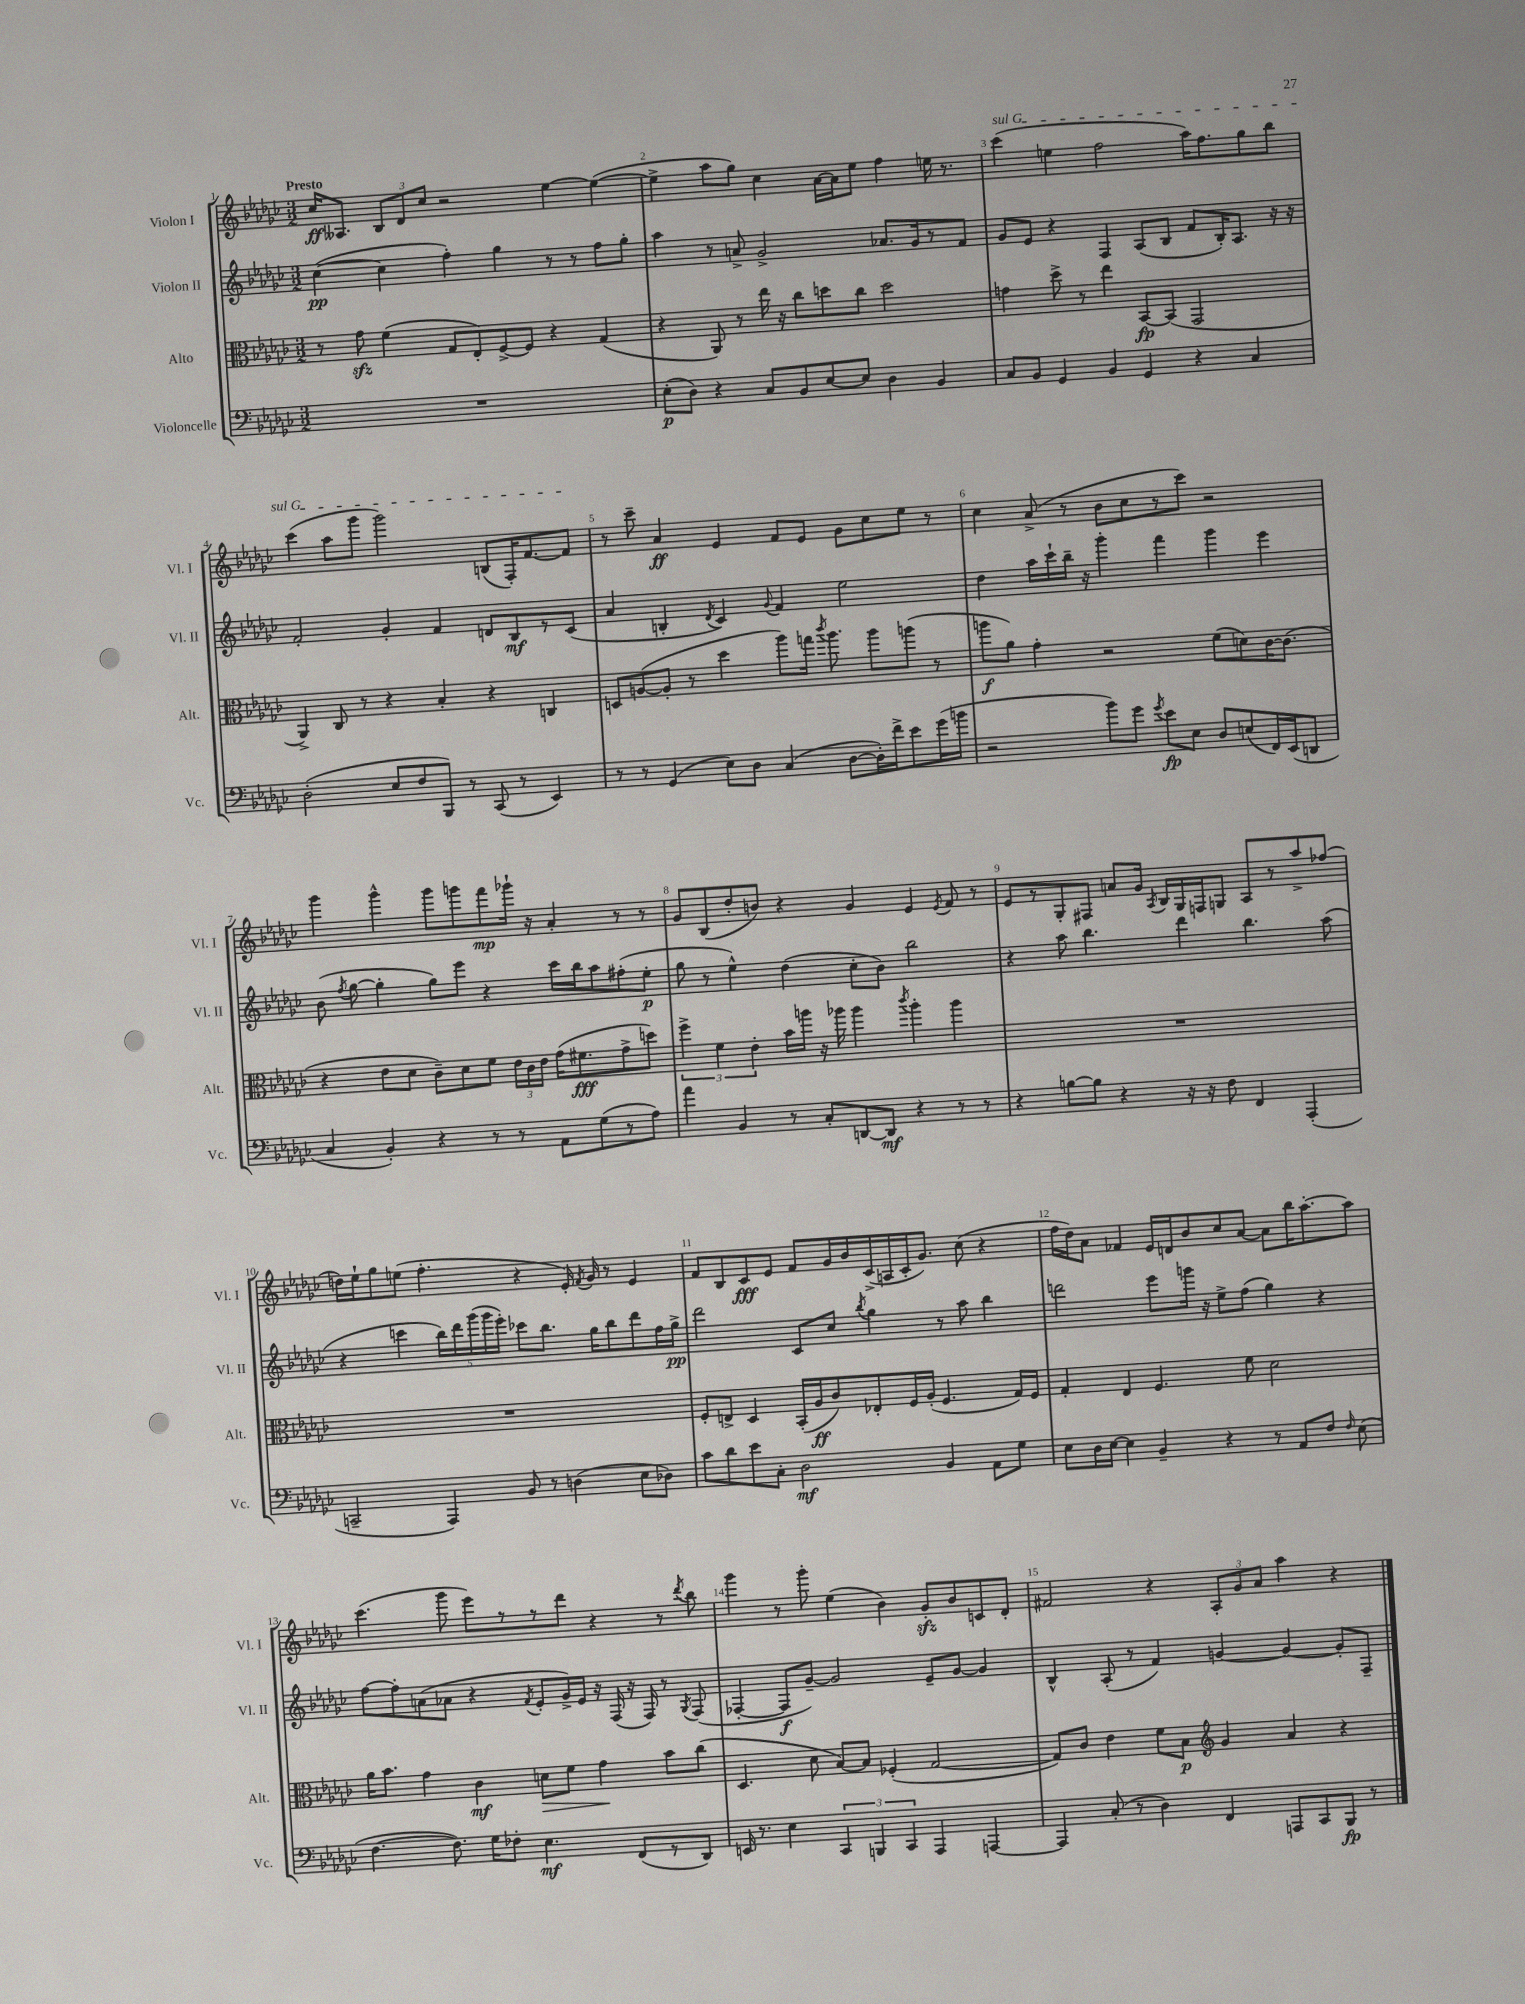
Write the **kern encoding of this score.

**kern	**dynam	**kern	**dynam	**kern	**dynam	**kern	**dynam
*part4	*part4	*part3	*part3	*part2	*part2	*part1	*part1
*staff4	*staff4	*staff3	*staff3	*staff2	*staff2	*staff1	*staff1
*I"Violoncelle	*	*I"Alto	*	*I"Violon II	*	*I"Violon I	*
*I'Vc.	*	*I'Alt.	*	*I'Vl. II	*	*I'Vl. I	*
*clefF4	*	*clefC3	*	*clefG2	*	*clefG2	*
*k[b-e-a-d-g-c-]	*	*k[b-e-a-d-g-c-]	*	*k[b-e-a-d-g-c-]	*	*k[b-e-a-d-g-c-]	*
*M3/2	*	*M3/2	*	*M3/2	*	*M3/2	*
=1	=1	=1	=1	=1	=1	=1	=1
!	!	!	!	!	!	!LO:TX:a:B:t=Presto	!
1.r	.	8r	.	([4cc-\	pp	16cc-/KL	ff
.	.	.	.	.	.	8.A--X/J	.
.	.	8g-zz\	.	.	.	.	.
.	.	(4f\	.	4cc-\]	.	12B-/L	.
.	.	.	.	.	.	12d-/	.
.	.	.	.	.	.	12cc-/J	.
.	.	8G-/L	.	4ff'\)	.	2r	.
.	.	8E-'/)	.	.	.	.	.
.	.	[8F^/	.	4gg-\	.	.	.
.	.	8F/J]	.	.	.	.	.
.	.	4r	.	8r	.	[4ee-\	.
.	.	.	.	8r	.	.	.
.	.	(4G-/	.	8ff\L	.	(4ee-\_	.
.	.	.	.	8gg-'\J	.	.	.
=2	=2	=2	=2	=2	=2	=2	=2
(8E-'\L	p	4r	.	4aa-\	.	4ee-^\]	.
8D-\J)	.	.	.	.	.	.	.
4r	.	8AA-/)	.	8r	.	8aa-\L	.
.	.	8r	.	8an^/	.	8gg-\J)	.
8C-/L	.	16ee-\	.	2g-^/	.	4cc-\	.
.	.	16r	.	.	.	.	.
8BB-/	.	8cc-\L	.	.	.	.	.
[8E-/	.	8ddn\	.	.	.	[16a-\LL	.
.	.	.	.	.	.	16a-\J]	.
8E-/J]	.	8cc-\J	.	.	.	8ee-\J	.
4D-\	.	2dd\	.	8.a-X/L	.	4ff\	.
.	.	.	.	16g-/k	.	.	.
4BB-/	.	.	.	8r	.	16een\	.
.	.	.	.	.	.	8.r	.
.	.	.	.	8f/J	.	.	.
=3	=3	=3	=3	=3	=3	=3	=3
!	!	!	!	!	!	!LO:TX:a:i:t=sul G	!
8C-/L	.	4gn\	.	8g-/L	.	(4ccc-\	.
8BB-/J	.	.	.	8e-/J	.	.	.
4GG-/	.	8dd-^\	.	4r	.	4een\	.
.	.	8r	.	.	.	.	.
4BB-/	.	4ee-\	.	4F/	.	2ff\	.
4GG-/	.	[8BB-/L	fp	(8A-/L	.	.	.
.	.	(8BB-/J]	.	8B-/J	.	.	.
4r	.	2GG-/	.	8f/L	.	16aa-\KL)	.
.	.	.	.	.	.	8.ff\	.
.	.	.	.	16B-'/K)	.	.	.
.	.	.	.	8.A-/J	.	.	.
4C-/	.	.	.	.	.	8gg-\	.
.	.	.	.	16r	.	8bb-\J	.
.	.	.	.	16r	.	.	.
!!LO:LB:g=z
=4	=4	=4	=4	=4	=4	=4	=4
(2D-'\	.	4AA-^/)	.	2f'/	.	(4ccc-\	.
.	.	8C-/	.	.	.	8aa-\L	.
.	.	8r	.	.	.	8ggg-\J	.
8E-/L	.	4r	.	4g-'/	.	2ggg-\)	.
8F/	.	.	.	.	.	.	.
8BBB-/J)	.	4B-'/	.	4f/	.	.	.
8r	.	.	.	.	.	.	.
(8CC-/	.	4r	.	8dn/L	.	(8Bn/L	.
8r	.	.	.	8B-/	mf	16F'/K)	.
.	.	.	.	.	.	[8.f/	.
4EE-/)	.	4Cn/	.	8r	.	.	.
.	.	.	.	(8c-/J	.	8f/J]	.
=5	=5	=5	=5	=5	=5	=5	=5
8r	.	8Dn/L	.	4a-/	.	8r	.
8r	.	([8An/	.	.	.	8ccc-~\	.
(4GG-/	.	8A'/J]	.	4Bn'/	.	4a-/	ff
.	.	8r	.	.	.	.	.
.	.	.	.	8qd-/	.	.	.
8E-\L)	.	4dd-\	.	4c-/)	.	4e-/	.
8D-\J	.	.	.	.	.	.	.
.	.	.	.	8qqg-/	.	.	.
(4C-/	.	8aa-\L)	.	4f/	.	8f/L	.
.	.	16ggn\Jk	.	.	.	8e-/J	.
.	.	8qccc-/	.	.	.	.	.
.	.	8.aa-\	.	.	.	.	.
[8D-\L	.	.	.	2ee-\	.	8g-\L	.
16D-'\L])	.	8aa-\L	.	.	.	8cc-\	.
16f^\J	.	.	.	.	.	.	.
8e-\	.	(8aan\J	.	.	.	8ee-\J	.
(16g-\L	.	8r	.	.	.	8r	.
16bn\JJ	.	.	.	.	.	.	.
=6	=6	=6	=6	=6	=6	=6	=6
2r	.	8aan\L	f	4dd-\	.	4cc-\	.
.	.	8a-\J)	.	.	.	.	.
.	.	4g-'\	.	16aa-\LL	.	(8a-^/	.
.	.	.	.	16ccc-`\	.	.	.
.	.	.	.	16bb-~\JJ	.	8r	.
.	.	.	.	16r	.	.	.
8b-\L)	.	2r	.	4ggg-'\	.	8b-\L	.
8g-\J	.	.	.	.	.	8cc-\	.
8qg-/	.	.	.	.	.	.	.
8e-\L	fp	.	.	4fff\	.	8r	.
8E-\J	.	.	.	.	.	8ccc-\J)	.
8D-/L	.	(8f\L	.	4ggg-\	.	2r	.
(8En/	.	8dn\)	.	.	.	.	.
16FF/L)	.	[16c-\K	.	4eee-\	.	.	.
(16EE-/J	.	(8.c-\J]	.	.	.	.	.
8DDn/J	.	.	.	.	.	.	.
!!LO:LB:g=z
=7	=7	=7	=7	=7	=7	=7	=7
4C-/	.	4r	.	(8b-\	.	4ggg-\	.
.	.	.	.	8qff/	.	.	.
.	.	.	.	[8gg-\	.	.	.
4BB-'/)	.	8e-\L	.	4gg-'\]	.	4ggg-^^\	.
.	.	8d-\J	.	.	.	.	.
4r	.	8c-~\L)	.	8gg-\L)	.	8ggg-\L	.
.	.	8d-\	.	8eee-\J	.	8gggn\	.
8r	.	8f\J	.	4r	.	8fff\	mp
8r	.	24e-\LL	.	.	.	16ggg-X`\Jk	.
.	.	24c-\	.	.	.	.	.
.	.	.	.	.	.	16r	.
.	.	24e-\JJ	.	.	.	.	.
8AA-\L	.	(16g-\KL	.	16ccc-\LL	.	4a-'/	.
.	.	8.f#X\	fff	16bb-\J	.	.	.
(8G-\	.	.	.	8aa-\	.	.	.
8r	.	8g-^\	.	(8ff#X'\	.	8r	.
8A-\J)	.	8ddn\J)	.	8ee-'\J	p	8r	.
=8	=8	=8	=8	=8	=8	=8	=8
4a-\	.	6ff^\	.	8gg-\	.	8g-/L	.
.	.	.	.	8r	.	(8B-/	.
.	.	6f\	.	.	.	.	.
4BB-/	.	.	.	4ee-^^\)	.	8dd-'/	.
.	.	6e-'\	.	.	.	.	.
.	.	.	.	.	.	8bn/J)	.
8r	.	16b-\LL	.	(4dd-\	.	4r	.
.	.	16aan\JJ	.	.	.	.	.
8C-'/L	.	16r	.	.	.	.	.
.	.	16aa-X\	.	.	.	.	.
[8DDn/	.	4aa-\	.	8cc-'\L	.	4g-/	.
8DD/J]	mf	.	.	8b-\J)	.	.	.
.	.	8qccc-/	.	.	.	.	.
4r	.	4aa-'\	.	2bb-\	.	4e-/	.
.	.	.	.	.	.	8qe-/	.
8r	.	4aa-\	.	.	.	8f/	.
8r	.	.	.	.	.	8r	.
=9	=9	=9	=9	=9	=9	=9	=9
4r	.	1.r	.	4r	.	8e-/L	.
.	.	.	.	.	.	8r	.
[8Bn\L	.	.	.	8aa-\	.	8G-'/	.
8B\J]	.	.	.	4.bb-\	.	8F#X/J	.
4r	.	.	.	.	.	8an/L	.
.	.	.	.	.	.	16g-/Jk	.
.	.	.	.	.	.	8qA-/	.
.	.	.	.	.	.	16B-/LL	.
16r	.	.	.	4ddd-\	.	16G-/	.
16r	.	.	.	.	.	16Fn/J	.
8F\	.	.	.	.	.	8Gn/J	.
4FF/	.	.	.	4.bb-\	.	8A-/L	.
.	.	.	.	.	.	8r	.
(4AAA-'/	.	.	.	.	.	8aa-^/	.
.	.	.	.	(8aa-\	.	(8ff-X/J	.
!!LO:LB:g=z
=10	=10	=10	=10	=10	=10	=10	=10
2CCn~/	.	1.r	.	4r	.	16ddn\LL)	.
.	.	.	.	.	.	16ee-`\J	.
.	.	.	.	.	.	8gg-\	.
.	.	.	.	4cccn\	.	(8een\J	.
.	.	.	.	.	.	4.ff'\	.
4AAA-/)	.	.	.	20bb-\LL)	.	.	.
.	.	.	.	20ddd-\	.	.	.
.	.	.	.	(20ggg-\	.	.	.
.	.	.	.	20ggg-\	.	.	.
.	.	.	.	20eee-'\JJ)	.	.	.
8BB-/	.	.	.	8ccc-X\L	.	4r	.
8r	.	.	.	8.bb-\J	.	.	.
(4Dn\	.	.	.	.	.	16e-'/)	.
.	.	.	.	.	.	8qf/	.
.	.	.	.	16gg-\KL	.	16g-/	.
.	.	.	.	8bb-\	.	8r	.
8E-\L	.	.	.	8ddd-\	.	4e-/	.
8D-X\J)	.	.	.	16ff\L	.	.	.
.	.	.	.	16gg-^\JJ	pp	.	.
=11	=11	=11	=11	=11	=11	=11	=11
8c-\L	.	8F'/L	.	2ddd-\	.	8f/L	.
8d-\	.	8En^/J	.	.	.	8B-/	.
8e-\	.	4D-/	.	.	.	8c-/	fff
8C-'\J	.	.	.	.	.	8e-/J	.
2D-\	mf	(16BB-'/LL	.	8c-/L	.	8f/L	.
.	.	16A-/J	ff	.	.	.	.
.	.	8c-/)	.	8cc-/J	.	16g-/L	.
.	.	.	.	.	.	16b-/	.
.	.	.	.	8qbb-/	.	.	.
.	.	8E-X'/	.	4gg-\	.	(16c-^/	.
.	.	.	.	.	.	16An/	.
.	.	16F/L	.	.	.	16c-'/J	.
.	.	(16A-'/JJ	.	.	.	8.g-/J)	.
4BB-/	.	4.F/	.	8r	.	.	.
.	.	.	.	8aa-\	.	(8cc-\	.
8AA-\L	.	.	.	4bb-\	.	4r	.
8G-\J	.	16G-/LL)	.	.	.	.	.
.	.	16F/JJ	.	.	.	.	.
=12	=12	=12	=12	=12	=12	=12	=12
8E-\L	.	4G-'/	.	2dddn\	.	16ff\LL	.
.	.	.	.	.	.	16dd-\J)	.
16D-\L	.	.	.	.	.	8a-\J	.
[16E-\JJ	.	.	.	.	.	.	.
4E-\]	.	4E-/	.	.	.	4f-X/	.
4BB-~/	.	4.F/	.	8eee-\L	.	16e-/LL	.
.	.	.	.	.	.	16dn/J	.
.	.	.	.	16gggn\Jk	.	8b-/	.
.	.	.	.	16r	.	.	.
4r	.	.	.	8ee-^\L	.	8cc-/	.
.	.	8f\	.	(8ff\J	.	[8a-/J	.
8r	.	2d-\	.	4gg-\)	.	8a-\L]	.
8AA-/L	.	.	.	.	.	16bb-\K	.
.	.	.	.	.	.	[8.aa-'\	.
8F/J	.	.	.	4r	.	.	.
16qqF/	.	.	.	.	.	.	.
(8E-\	.	.	.	.	.	8aa-\J]	.
!!LO:LB:g=z
=13	=13	=13	=13	=13	=13	=13	=13
[4.F\	.	16a-\KL	.	[8ff\L	.	(4.ccc-\	.
.	.	8.b-\J	.	.	.	.	.
.	.	.	.	8ff'\]	.	.	.
.	.	4g-\	.	(8an\	.	.	.
8.F\])	.	.	.	8a-X\J	.	8ggg-\	.
.	.	4c-\	mf	4r	.	8eee-\L)	.
16G-\KL	.	.	.	.	.	.	.
8F-X'\J	.	.	.	.	.	8r	.
.	.	.	.	8qf/	.	.	.
!	!	!	!LO:HP:b	!	!	!	!
4.E-\	mf	8dn\L	>	8e-'/L	.	8r	.
.	.	8f\J	.	16g-^/L)	.	8ddd-\J	.
.	.	.	.	16e-/JJ	.	.	.
.	.	4g-\	.	16r	.	4r	.
.	.	.	.	(16F/	.	.	.
(8FF/L	.	.	.	16r	.	.	.
.	.	.	.	16F/)	.	.	.
8r	.	8b-\L	]	8r	.	8r	.
.	.	.	.	8qG-/	.	8qddd-/	.
8DD-/J)	.	(8cc-\J	.	(8F/	.	8bb-\	.
=14	=14	=14	=14	=14	=14	=14	=14
16EEn/	.	4.D-/	.	[4F-X'/	.	4ggg-\	.
8.r	.	.	.	.	.	.	.
4E-\	.	.	.	8F-/L]	f	8r	.
.	.	8d-\	.	[8g-~/J)	.	8ggg-'\	.
6CC-/	.	[8B-/L)	.	2g-/]	.	(4ee-\	.
.	.	8B-/J]	.	.	.	.	.
6BBBn/	.	.	.	.	.	.	.
.	.	(4F-X'/	.	.	.	4b-\)	.
6CC-/	.	.	.	.	.	.	.
4AAA-/	.	[2G-/	.	8e-~/L	.	8g-zz'/L	.
.	.	.	.	[8g-/J	.	8b-/	.
[4AAAn/	.	.	.	4g-/]	.	8cn/	.
.	.	.	.	.	.	8d-'/J	.
=15	=15	=15	=15	=15	=15	=15	=15
4AAA/]	.	8G-/L])	.	4B-^^/	.	2f#X/	.
.	.	8c-/J	.	.	.	.	.
(8C-'/	.	4e-\	.	(8A-'/	.	.	.
8r	.	.	.	8r	.	.	.
4D-\)	.	8f\L	.	4f/)	.	4r	.
.	.	8B-\J	p	.	.	.	.
*	*	*clefG2	*	*	*	*	*
4FF/	.	4g-/	.	[4gn/	.	12A-'/L	.
.	.	.	.	.	.	12g-/	.
.	.	.	.	.	.	12a-/J	.
8AAAn/L	.	4a-/	.	4g/_	.	4aa-\	.
8CC-/	.	.	.	.	.	.	.
8BBB-/J	fp	4r	.	8g'/L]	.	4r	.
8r	.	.	.	8F~/J	.	.	.
==	==	==	==	==	==	==	==
*-	*-	*-	*-	*-	*-	*-	*-
